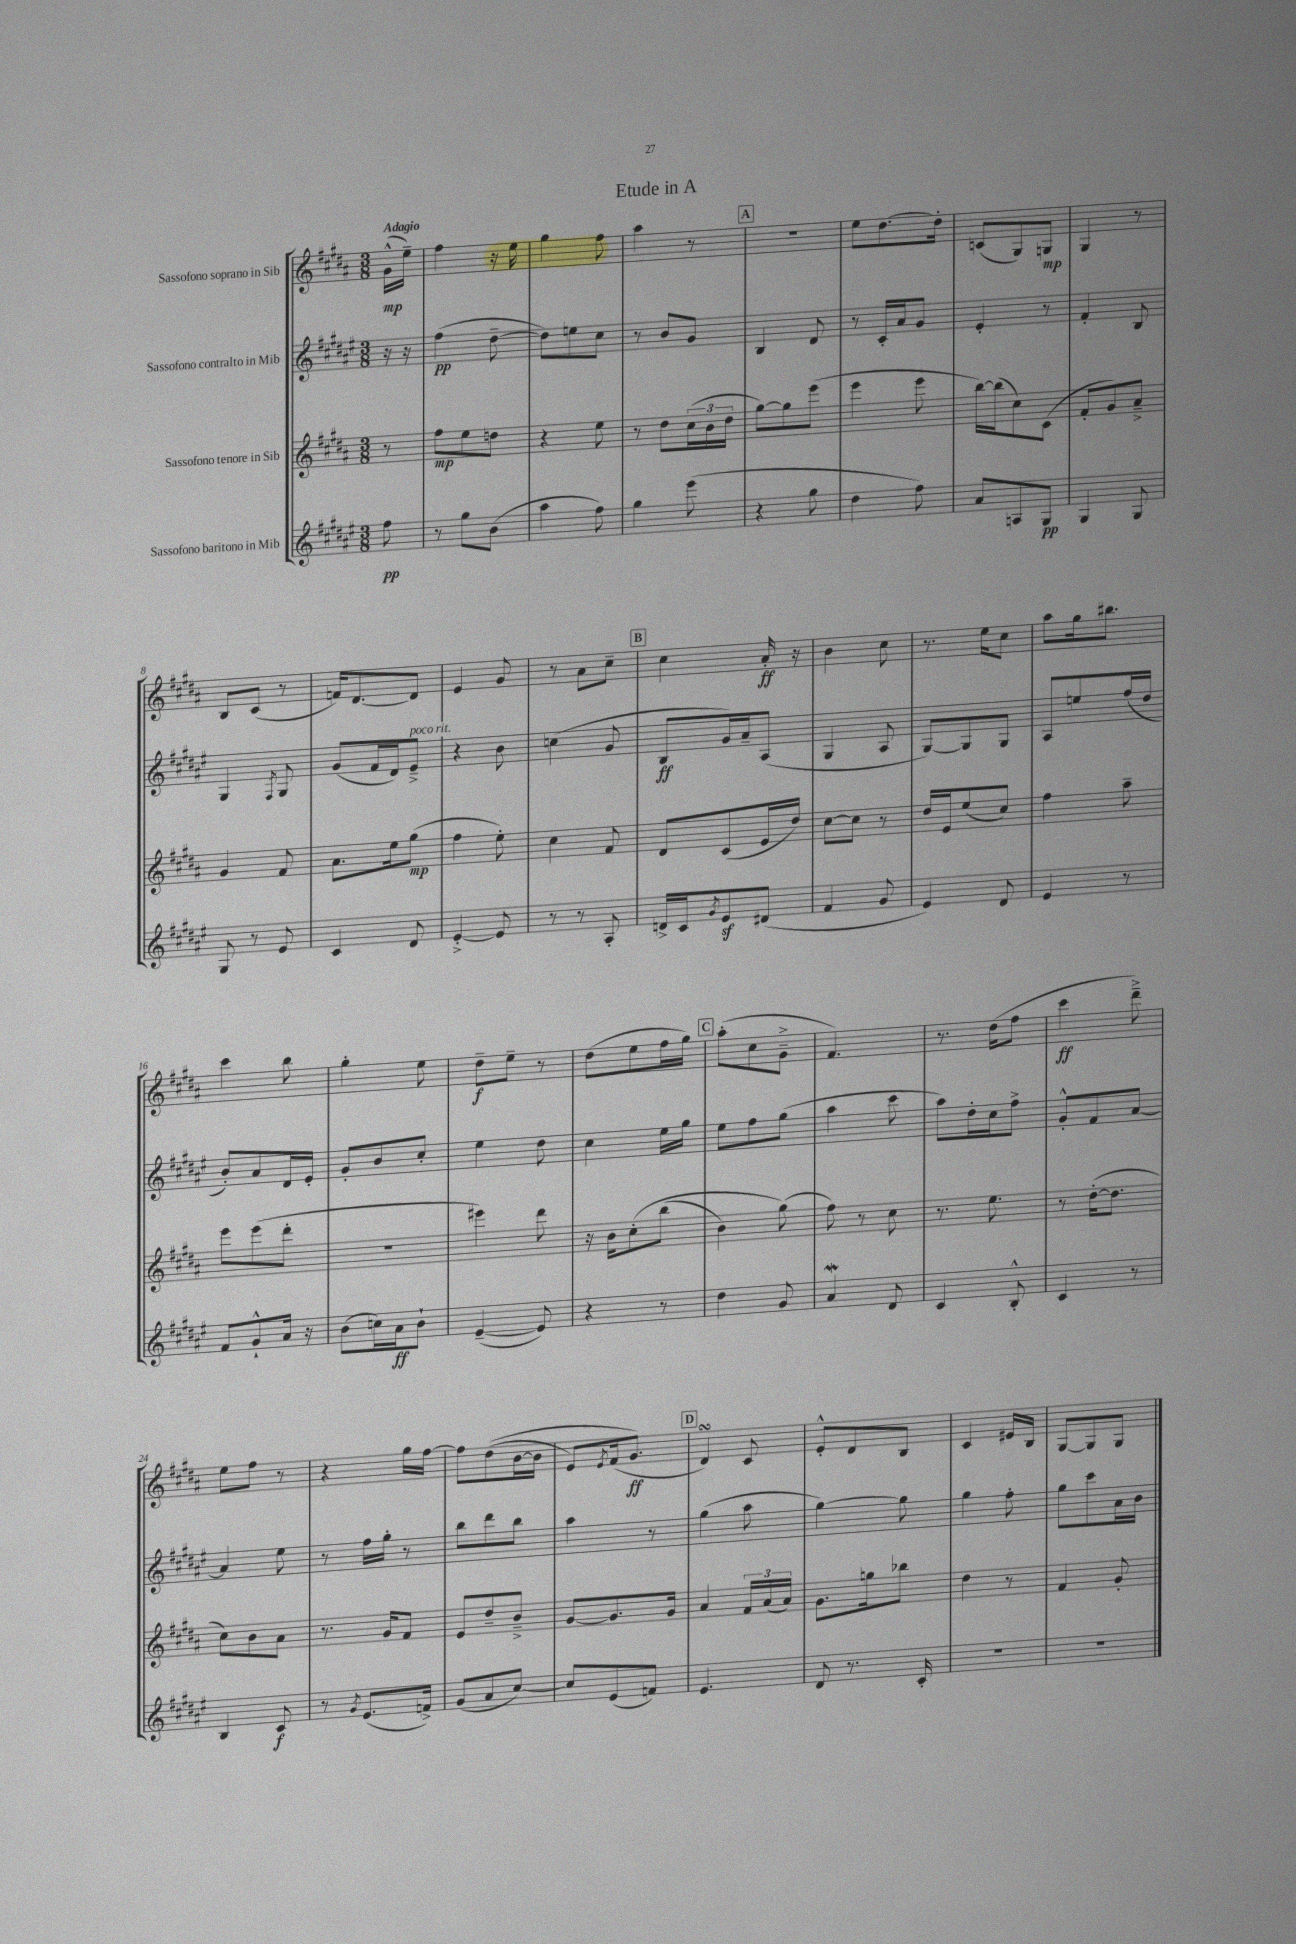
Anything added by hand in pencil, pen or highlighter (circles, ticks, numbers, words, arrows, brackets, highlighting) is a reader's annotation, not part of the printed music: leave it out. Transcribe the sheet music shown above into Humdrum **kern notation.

**kern	**kern	**kern	**kern
*staff4	*staff3	*staff2	*staff1
*clefG2	*clefG2	*clefG2	*clefG2
*k[f#c#g#d#a#e#]	*k[f#c#g#d#a#]	*k[f#c#g#d#a#e#]	*k[f#c#g#d#a#]
*M3/8	*M3/8	*M3/8	*M3/8
8ff#\	8r	16r	(16g#^^\LL
.	.	16r	16ee~\JJ)
=	=	=	=
8r	8ff#\L	(4ff#\	4ff#\
8gg#\L	8ee\	.	.
(8b\J	8dd\J	[8dd#~\	16r
.	.	.	16ee\
=	=	=	=
4aa#\	4r	8dd#\]L)	4gg#\
.	.	8ee\	.
8ff#\)	8ee\	8cc#\J	8ff#\
=	=	=	=
4gg#\	8r	8r	4aa#\
.	8dd#\L	8b/L	.
(8eee#\	(24cc#\L	8g#/J	8r
.	24b\	.	.
.	24dd#\JJ	.	.
=	=	=	=
4r	[8gg#\L)	4B/	4.r
.	8gg#\]	.	.
8gg#\	(8eee\J	8d#/	.
=	=	=	=
4dd#\	4eee\	8r	8ee\L
.	.	16c#'/LL	[8.dd#\
.	.	16a#/J	.
8ff#\)	8eee\	8g#/J	.
.	.	.	16dd#'\]Jk
=	=	=	=
8a#/L	[16bb\LL)	4e#'/	(8c/L
.	(16bb\]J	.	.
8A/	8cc#\)	.	8G#/)
8G#/J	(8c#\J	8r	8G/J
=	=	=	=
4G#/	8f#'/L	4f#'/	4G#/
.	8g#/)	.	.
8G#/	8a#~^/J	8B/	8r
=	=	=	=
8G#/	4g#/	4G#/	8B/L
8r	.	.	(8c#/J
.	.	8qF#/	.
8e#/	8f#/	8G#/	8r
=	=	=	=
4c#/	8.a#\L	(8g#/L	16f/LK)
.	.	.	[8.d#/
.	.	16f#/L	.
.	16ee\k	16d#/J)	.
8d#/	(8gg#\J	8e#~^/J	8d#/]J
=	=	=	=
[4e#'^/	4ff#\	4r	4e/
8e#/]	8ee'\)	8b\	8g#/
=	=	=	=
8r	4cc#\	(4cc\	8r
8r	.	.	8a#\L
8A#'/	8f#/	8g#/	8cc#~\J
=	=	=	=
16d^/LL	8d#/L	8B/L	4cc#\
16c#/J	.	.	.
8qg#/	.	.	.
8e#/	(8c#/	16g#/L)	.
.	.	16a#~/J	.
(8d#/J	16e/L	(8A#/J	16a#'/
.	16dd#/JJ)	.	16r
=	=	=	=
4f#/	[8cc#\L	4G#/	4b\
.	8cc#\]J	.	.
8g#/	8r	8A#/	8cc#\
=	=	=	=
4e#/)	16dd#/LL	[8G#/L)	8.r
.	16e/J	.	.
.	(8ee/	8G#/]	.
.	.	.	16ee\LK
8d#/	8cc#/J)	8G#/J	8cc#\J
=	=	=	=
4e#/	4ff#\	8A#/L	8aa#\L
.	.	8ee/	16gg#\k
.	.	.	8.bb#\J
8r	8aa#~\	(16ff#/L	.
.	.	16dd#/JJ	.
=	=	=	=
8f#/L	8eee\L	8b'/L)	4ccc#\
8g#`^^/	(8eee\	8a#/	.
16a#/Jk	8ddd#'\J	16d#/L	8bb\
16r	.	16e#'/JJ	.
=	=	=	=
(8b\L	4.r	8g#'/L	4gg#'\
16cc\L)	.	8b/	.
16a#\J	.	.	.
8b`\J	.	8cc#'/J	8ee\
=	=	=	=
([4e#~/	4eee#\)	4ee#\	8dd#~\L
.	.	.	8ee~\J
8e#/])	8ddd#\	8dd#\	8r
=	=	=	=
4r	16r	4cc#\	(8dd#\L
.	16b\LK	.	.
.	&(8cc#'\	.	8ee\
8r	(8bb\J	16ee#\LL	16ff#\L
.	.	16gg#\JJ	16gg#\JJ)
=	=	=	=
4dd#\	4b\)	8ee#\L	(8aa#'\L
.	.	8ff#\	8cc#\
8g#/	(8gg#\&)	(8gg#\J	8g#~^\J
=	=	=	=
4a#/	8ff#\)	4aa#\	4.f#/)
.	8r	.	.
8d#/	8cc#\	8ccc#\	.
=	=	=	=
4c#/	8.r	8aa#\L)	8.r
.	.	16dd#'\L	.
.	8.ee\	16cc#\J	(16dd#\LK
8B'^^/	.	8ff#^\J	8ff#\J
=	=	=	=
4c#/	8r	8g#'^^/L	4ccc#\
.	([16dd#'\LK	8f#/	.
.	8.dd#\]J	.	.
8r	.	[8a#/J	8ddd#~^\)
=	=	=	=
4B/	8cc#\L)	4a#/]	8ee\L
.	8b\	.	8ff#\J
8c#/	8a#\J	8ee#\	8r
=	=	=	=
8r	8.r	8r	4r
8qg#/	.	.	.
(8.e#/L	.	16ff#\LL	.
.	16g#/LK	16gg#'\JJ	.
.	8f#/J	8r	16gg#\LL
16f^/Jk)	.	.	[16ff#\JJ
=	=	=	=
(8g#/L	8e/L	8bb\L	8ff#\]L
8a#/	8dd#~/	8ddd#\	&((8dd#\
[8cc#/J)	8b~^/J	8bb\J	[16b\L
.	.	.	16b\]JJ
=	=	=	=
8cc#/]L	[8g#/L	4aa#\	8e/L)
.	.	.	8qe/
(8e#/	8.g#/]	.	(16f#/k
.	.	.	8.g#/J&)
8f/J)	.	8r	.
.	16g#/Jk	.	.
=	=	=	=
4.e#/	4a#/	(4gg#\	4d#/)
.	24f#/LL	8aa#\	8c#/
.	(24a#/	.	.
.	24a#/JJ)	.	.
=	=	=	=
8d#/	8.g#\L	[4gg#\)	8e'^^/L
8.r	.	.	8d#/
.	16gg\k	.	.
.	8bb-\J	8gg#\]	8B/J
16c#'/	.	.	.
=	=	=	=
4.r	4dd#\	4gg#\	4c#/
.	8r	8ff#'\	16e#/LL
.	.	.	16B/JJ
=	=	=	=
4.r	4f#/	8gg#\L	[8G#/L
.	.	8ccc#\	8G#/]
.	8g#'/	16a#\L	8G#/J
.	.	16b\JJ	.
==	==	==	==
*-	*-	*-	*-
